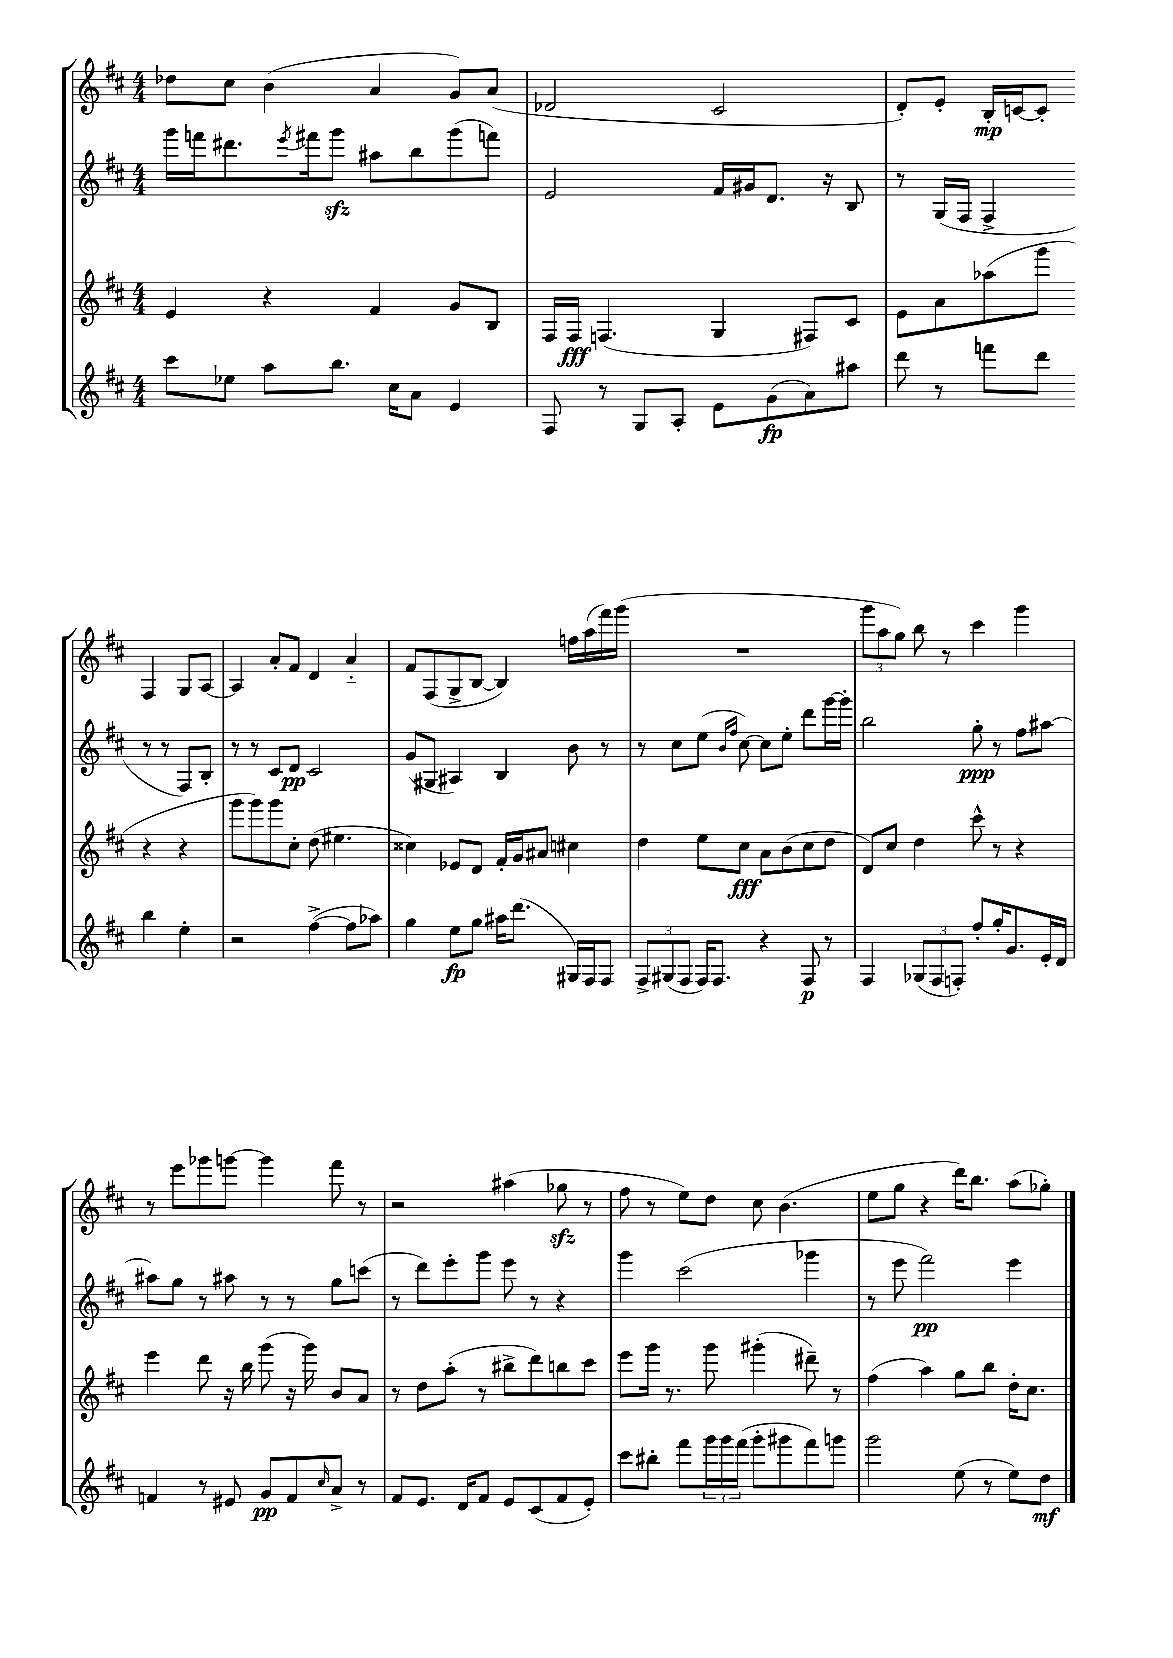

**kern	**dynam	**kern	**dynam	**kern	**dynam	**kern	**dynam
*part4	*part4	*part3	*part3	*part2	*part2	*part1	*part1
*staff4	*staff4	*staff3	*staff3	*staff2	*staff2	*staff1	*staff1
*clefG2	*	*clefG2	*	*clefG2	*	*clefG2	*
*k[f#c#]	*	*k[f#c#]	*	*k[f#c#]	*	*k[f#c#]	*
*M4/4	*	*M4/4	*	*M4/4	*	*M4/4	*
=61	=61	=61	=61	=61	=61	=61	=61
8ccc#\L	.	4e/	.	16ggg\LL	.	8dd-X\L	.
.	.	.	.	16fffn\J	.	.	.
8ee-X\J	.	.	.	8.ddd#X\	.	8cc#\J	.
8aa\L	.	4r	.	.	.	(4b\	.
.	.	.	.	8qeee/	.	.	.
.	.	.	.	16fff#X\k	.	.	.
8.bb\J	.	.	.	8gggzz\J	.	.	.
.	.	4f#/	.	8aa#X\L	.	4a/	.
16cc#\KL	.	.	.	.	.	.	.
8a\J	.	.	.	8bb\	.	.	.
4e/	.	8g/L	.	(8ggg\	.	8g/L)	.
.	.	8B/J	.	8fffn\J)	.	(8a/J	.
=62	=62	=62	=62	=62	=62	=62	=62
8F#/	.	16F#/LL	.	2e/	.	2d-X/	.
.	.	16F#/JJ	fff	.	.	.	.
8r	.	(4.Fn/	.	.	.	.	.
8G/L	.	.	.	.	.	.	.
8A'/J	.	.	.	.	.	.	.
8e\L	.	4G/	.	16f#/LL	.	2c#/	.
.	.	.	.	16g#X/J	.	.	.
(8g\	fp	.	.	8.d/J	.	.	.
8a\)	.	8F#X/L)	.	.	.	.	.
.	.	.	.	16r	.	.	.
8aa#X\J	.	8c#/J	.	8B/	.	.	.
=63	=63	=63	=63	=63	=63	=63	=63
8ddd\	.	8e\L	.	8r	.	8d'/L)	.
8r	.	8a\	.	(16G/LL	.	8e'/J	.
.	.	.	.	16F#/JJ	.	.	.
8fffn\L	.	(8aa-X\	.	4F#^/	.	16B'/LL	mp
.	.	.	.	.	.	[16cn/J	.
8ddd\J	.	8ggg\J	.	.	.	8c'/J]	.
4bb\	.	4r	.	8r	.	4F#/	.
.	.	.	.	8r	.	.	.
4ee'\	.	4r	.	8F#/L)	.	8G/L	.
.	.	.	.	8B'/J	.	[8A/J	.
!!LO:LB:g=z
=64	=64	=64	=64	=64	=64	=64	=64
2r	.	8ggg\L	.	8r	.	4A/]	.
.	.	8ggg\)	.	8r	.	.	.
.	.	8ggg\	.	8c#/L	.	8a'/L	.
.	.	8cc#'\J	.	8d/J	pp	8f#/J	.
([4ff#^\	.	(8dd\	.	2c#/	.	4d/	.
.	.	4.ee#X\	.	.	.	.	.
8ff#\L]	.	.	.	.	.	4a/	.
8aa-X\J)	.	.	.	.	.	.	.
=65	=65	=65	=65	=65	=65	=65	=65
4gg\	.	4cc##X\)	.	(8g/L	.	8f#/L	.
.	.	.	.	8G#X/J	.	(8F#/	.
8ee\L	fp	8e-X/L	.	4A#X/)	.	8G^/	.
8gg\J	.	8d/J	.	.	.	[8B/J	.
16aa#X\KL	.	16f#'/LL	.	4B/	.	4B/])	.
(8.ddd\J	.	16g/J	.	.	.	.	.
.	.	8a#X/J	.	.	.	.	.
16G#X/LL)	.	4cc#X\	.	8b\	.	16ffn\LL	.
16F#/J	.	.	.	.	.	(16aa\	.
8F#/J	.	.	.	8r	.	16fff#\)	.
.	.	.	.	.	.	(16ggg\JJ	.
=66	=66	=66	=66	=66	=66	=66	=66
12F#^/L	.	4dd\	.	8r	.	1r	.
(12G#X/	.	.	.	.	.	.	.
.	.	.	.	8cc#\L	.	.	.
12F#/J	.	.	.	.	.	.	.
16F#/KL)	.	8ee\L	.	(8ee\J	.	.	.
8.F#/J	.	.	.	.	.	.	.
.	.	.	.	16qqb/LL	.	.	.
.	.	.	.	16qqff#/JJ	.	.	.
.	.	8cc#\J	fff	[8cc#\)	.	.	.
4r	.	8a\L	.	8cc#\L]	.	.	.
.	.	(8b\	.	8ee'\J	.	.	.
8F#/	p	8cc#\	.	8ddd\L	.	.	.
8r	.	8dd\J	.	[16ggg\L	.	.	.
.	.	.	.	16ggg'\JJ]	.	.	.
=67	=67	=67	=67	=67	=67	=67	=67
4F#/	.	8d/L)	.	2bb\	.	12ggg\L	.
.	.	.	.	.	.	12aa\	.
.	.	8cc#/J	.	.	.	.	.
.	.	.	.	.	.	12gg\J)	.
(12G-X/L	.	4dd\	.	.	.	8bb\	.
12F#/	.	.	.	.	.	.	.
.	.	.	.	.	.	8r	.
12Fn'/J)	.	.	.	.	.	.	.
8ff#'/L	.	8ccc#^^\	.	8gg'\	ppp	4ccc#\	.
16gg'/K	.	8r	.	8r	.	.	.
8.g/	.	.	.	.	.	.	.
.	.	4r	.	8ff#\L	.	4ggg\	.
16e'/L	.	.	.	[8aa#X\J	.	.	.
16d/JJ	.	.	.	.	.	.	.
!!LO:LB:g=z
=68	=68	=68	=68	=68	=68	=68	=68
4fn/	.	4eee\	.	8aa#X\L]	.	8r	.
.	.	.	.	8gg\J	.	8eee\L	.
8r	.	8ddd\	.	8r	.	8ggg-X\	.
8e#X/	.	16r	.	8aa#X\	.	[8gggn\J	.
.	.	16bb\	.	.	.	.	.
8g/L	pp	(8ggg\	.	8r	.	4ggg\]	.
8f/	.	16r	.	8r	.	.	.
.	.	16ggg\)	.	.	.	.	.
16qqcc#/	.	.	.	.	.	.	.
8a^/J	.	8b/L	.	8gg\L	.	8fff#\	.
8r	.	8a/J	.	(8cccn\J	.	8r	.
=69	=69	=69	=69	=69	=69	=69	=69
8f#/L	.	8r	.	8r	.	2r	.
8.e/J	.	8dd\L	.	8ddd\L)	.	.	.
.	.	(8aa'\J	.	8eee'\	.	.	.
16d/KL	.	.	.	.	.	.	.
8f#/J	.	8r	.	8ggg\J	.	.	.
8e/L	.	8bb#X^\L	.	8eee\	.	(4aa#X\	.
(8c#/	.	8ddd\)	.	8r	.	.	.
8f#/	.	8bbn\	.	4r	.	8gg-Xzz\	.
8e'/J)	.	8ccc#\J	.	.	.	8r	.
=70	=70	=70	=70	=70	=70	=70	=70
8ccc#\L	.	8eee\L	.	4ggg\	.	8ff#\	.
8bb#X'\J	.	16ggg\Jk	.	.	.	8r	.
.	.	8.r	.	.	.	.	.
8fff#\L	.	.	.	(2ccc#\	.	8ee\L)	.
24ggg\L	.	8ggg\	.	.	.	8dd\J	.
24ggg\	.	.	.	.	.	.	.
(24fff#\JJ	.	.	.	.	.	.	.
8ggg'\L	.	(4ggg#X'\	.	.	.	8cc#\	.
8ggg#X\	.	.	.	.	.	(4.b\	.
8fff#\)	.	8ddd#X~\)	.	4ggg-X\	.	.	.
8gggn\J	.	8r	.	.	.	.	.
=71	=71	=71	=71	=71	=71	=71	=71
2ggg\	.	(4ff#\	.	8r	.	8ee\L	.
.	.	.	.	8eee\	.	8gg\J	.
.	.	4aa\)	.	2fff#\)	pp	4r	.
(8ee\	.	8gg\L	.	.	.	16ddd\KL)	.
.	.	.	.	.	.	8.bb\J	.
8r	.	8bb\J	.	.	.	.	.
8ee\L)	.	16dd'\KL	.	4eee\	.	(8aa\L	.
.	.	8.cc#\J	.	.	.	.	.
8dd\J	mf	.	.	.	.	8gg-X'\J)	.
==	==	==	==	==	==	==	==
*-	*-	*-	*-	*-	*-	*-	*-
